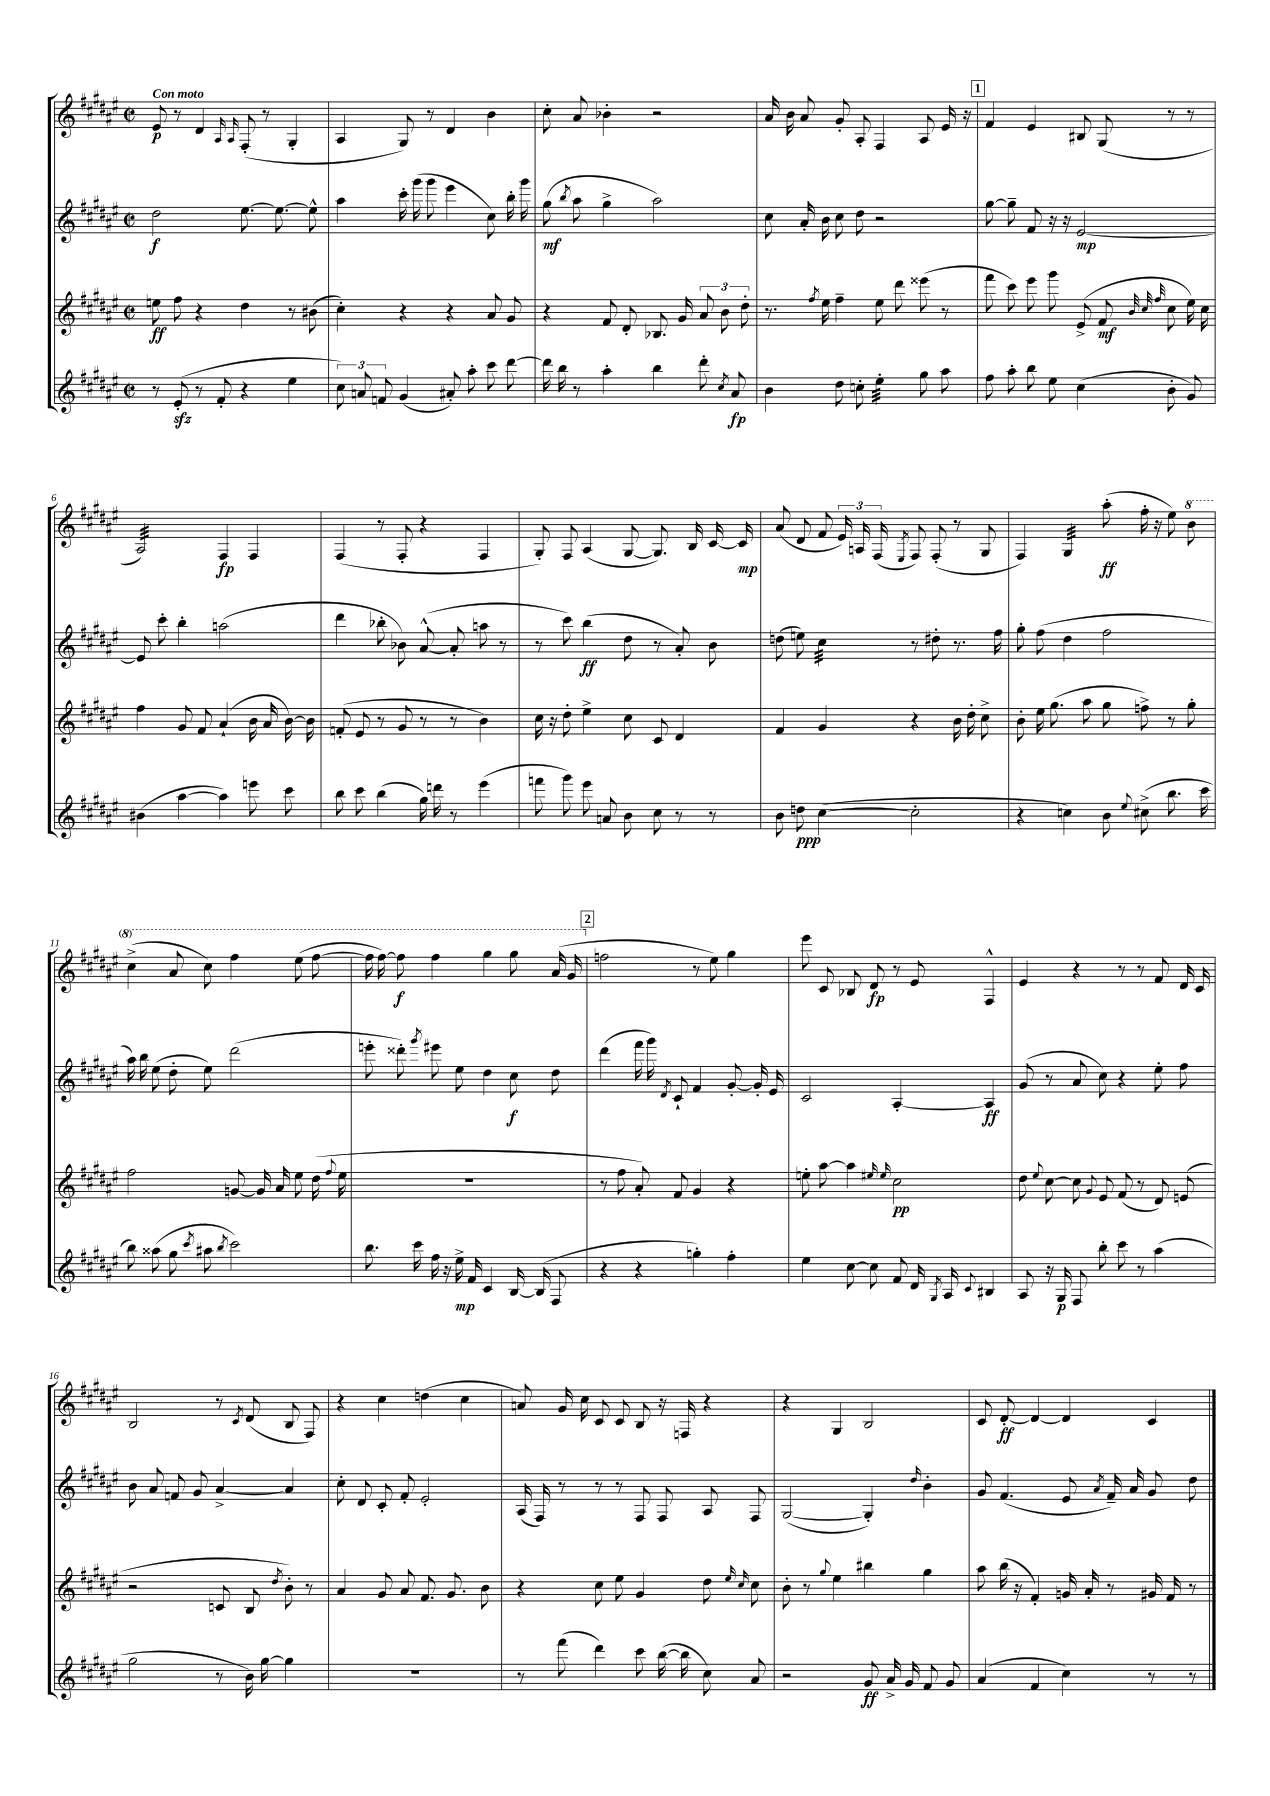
<<
\new StaffGroup <<
\new Staff = "s0" {
    \clef treble \key fis \major \defaultTimeSignature \time 2/2 \tempo "Con moto"
    \autoBeamOff eis'8\p r8 dis'4 \grace { ais16 ais16 } fis8-.( r8 gis4-. |
    ais4 gis8) r8 dis'4 b'4 |
    cis''8-. ais'8 bes'4-. r2 |
    ais'16 b'16 ais'8 gis'8-. ais8-. fis4 ais8 eis'16 r16 |
    \mark \markup { \box "1" } fis'4 eis'4 bis8 gis8( r8 r8 |
    ais2:32) fis4\fp fis4 |
    fis4( r8 fis8-. r4 fis4 |
    gis8-.) fis8 ais4( gis8~ gis8.) b16 cis'16~ cis'16\mp |
    ais'8( dis'8 fis'8 \tuplet 3/2 { eis'16) a16 fis16( } \acciaccatura { eis8 } fis8) fis8-.( r8 gis8 |
    fis4) gis4:32 ais''8-.\ff( fis''16-. r16 eis''8) \ottava #1 b''8 |
    cis'''4->( ais''8 cis'''8) fis'''4 eis'''8( fis'''8~ |
    fis'''16 fis'''16~) fis'''8\f fis'''4 gis'''4 gis'''8 ais''16( gis''16 \ottava #0 |
    \mark \markup { \box "2" } f''2 r8 eis''8) gis''4 |
    eis'''8 cis'8 bes8 dis'8\fp r8 eis'8 fis4-^ |
    eis'4 r4 r8 r8 fis'8 dis'16 cis'16 |
    b2 r8 \acciaccatura { cis'8 } dis'8( b8 fis8) |
    r4 cis''4 d''4( cis''4 |
    a'8) gis'16 cis''16 cis'8 cis'8 b8 r16 f16 r4 |
    r4 gis4 b2 |
    cis'8 dis'8~-.\ff dis'4~ dis'4 cis'4 \bar "|." |
}
\new Staff = "s1" {
    \clef treble \key fis \major \defaultTimeSignature \time 2/2
    \autoBeamOff dis''2\f eis''8.~ eis''8.~ eis''8-^ |
    ais''4 cis'''16-. gis'''16( gis'''8 eis'''4 cis''8) b''16-. gis'''16 |
    gis''8\mf( \acciaccatura { b''8 } ais''8 gis''4-> ais''2) |
    cis''8 ais'16-. b'16 cis''8 dis''8 r2 |
    \mark \markup { \box "1" } gis''8~ gis''8-- fis'8 r16 r16 eis'2~\mp |
    eis'8 cis'''8-. b''4-. a''2( |
    dis'''4 bes''8-. bes'8) ais'8~-^( ais'8-. a''8 r8 |
    r8 cis'''8) b''4\ff( dis''8 r8 ais'8-.) b'8 |
    d''8( e''8) cis''4:32 r8 dis''8-. r8. fis''16 |
    gis''8-. fis''8( dis''4 fis''2 |
    ais''16) b''16 eis''8( dis''8-. eis''8) dis'''2( |
    e'''8-. disis'''8-.) \acciaccatura { gis'''8 } eis'''8 eis''8 dis''4 cis''8\f dis''8 |
    \mark \markup { \box "2" } dis'''4( fis'''16 gis'''16) \acciaccatura { dis'8 } cis'8-! fis'4 gis'8~-. gis'16-. eis'16 |
    cis'2 ais4~-. ais4\ff |
    gis'8( r8 ais'8 cis''8) r4 eis''8-. fis''8 |
    b'8 ais'8 f'8 gis'8 ais'4~-> ais'4 |
    cis''8-. dis'8 cis'8-. fis'8-. eis'2-. |
    ais16( fis16) r8 r8 r8 fis8 fis8 ais8 fis8 |
    gis2~( gis4-.) \grace { dis''16 } b'4-. |
    gis'8 fis'4.( eis'8 \acciaccatura { ais'8 } fis'16--) ais'16 gis'8 dis''8 \bar "|." |
}
\new Staff = "s2" {
    \clef treble \key fis \major \defaultTimeSignature \time 2/2
    \autoBeamOff e''8\ff fis''8 r4 dis''4 r8 bis'8( |
    cis''4-.) r4 r4 ais'8 gis'8 |
    r4 fis'8 dis'8-. bes8. gis'16 \tuplet 3/2 { ais'8 b'8 dis''8-. } |
    r8. \acciaccatura { fis''8 } eis''16 fis''4-- eis''8 dis'''8 eisis'''8( r8 |
    \mark \markup { \box "1" } fis'''8 cis'''8) eis'''8 gis'''8 eis'8->( fis'8\mf \grace { b'32 cis''32 fis''32 } cis''8 eis''16) cis''16 |
    fis''4 gis'8 fis'8 ais'4-!( b'16 ais'16 b'16~) b'16 |
    f'8-.( eis'8 r8 gis'8 r8 r8 b'4) |
    cis''16 r16 dis''8-. eis''4-> cis''8 cis'8 dis'4 |
    fis'4 gis'4 r4 b'16 dis''16-. cis''8-> |
    b'8-. eis''16 gis''8.( ais''8 gis''8 f''8->) r8 gis''8-. |
    fis''2 g'8~ g'16 ais'16 eis''8 dis''16( \appoggiatura { fis''8 } eis''16 |
    R1 |
    \mark \markup { \box "2" } r8 fis''8 ais'8-.) fis'8 gis'4 r4 |
    e''8-. ais''8~ ais''4 \grace { eis''16 eis''16 } cis''2\pp |
    dis''8 \appoggiatura { eis''8 } cis''8~ cis''8 \appoggiatura { gis'8 } eis'8 fis'8( r8 dis'8) e'8( |
    r2 c'8 b8 \acciaccatura { dis''8 } b'8-.) r8 |
    ais'4 gis'8 ais'8 fis'8. gis'8. b'8 |
    r4 cis''8 eis''8 gis'4 dis''8 \grace { eis''16 cis''16 } cis''8 |
    b'8-. r8 \appoggiatura { gis''8 } eis''4 bis''4 gis''4 |
    ais''8 b''16( r16 fis'4-.) g'16 ais'16-. r8 gis'16 fis'16 r8 \bar "|." |
}
\new Staff = "s3" {
    \clef treble \key fis \major \defaultTimeSignature \time 2/2
    \autoBeamOff r8 eis'8-.\sfz( r8 fis'8-. r4 eis''4 |
    \tuplet 3/2 { cis''8) a'8 f'8 } gis'4( ais'8-.) ais''8-. cis'''8 dis'''8~ |
    dis'''16 b''16 r8 ais''4-. b''4 dis'''8-. \acciaccatura { cis''8 } ais'8\fp |
    b'4 dis''8 c''8-. eis''4:32-. gis''8 ais''8 |
    \mark \markup { \box "1" } fis''8 ais''8-. b''8 eis''8 cis''4( b'8-. gis'8) |
    bis'4( ais''4~ ais''4) e'''8 cis'''8 |
    b''8 cis'''8 b''4( gis''16) d'''16 r8 eis'''4( |
    f'''8 gis'''8) eis'''8 a'8 b'8 cis''8 r8 r8 |
    b'8 d''8\ppp cis''4~( cis''2-. |
    r4 c''4) b'8 \appoggiatura { eis''8 } cis''8->( b''8. cis'''16 |
    b''8) aisis''8( gis''8 \acciaccatura { cis'''8 } ais''8 \acciaccatura { b''8 } cis'''2) |
    b''8. cis'''16 fis''16 r16 eis''16->\mp fis'16 cis'4 b16~ b16( fis8 |
    \mark \markup { \box "2" } r4 r4 g''4-.) fis''4-. |
    eis''4 cis''8~ cis''8 fis'8 dis'16 \acciaccatura { gis8 } ais16 \appoggiatura { cis'8 } bis4 |
    ais8 r16 gis16\p fis8 b''8-. cis'''8 r8 ais''4( |
    gis''2 r8 b'16) gis''16~ gis''4 |
    R1 |
    r8 fis'''8( dis'''4) cis'''8 b''16~( b''16 cis''8) ais'8 |
    r2 gis'8\ff ais'16-> gis'16 fis'8 gis'8 |
    ais'4( fis'4 cis''4) r8 r8 \bar "|." |
}
>>
>>
